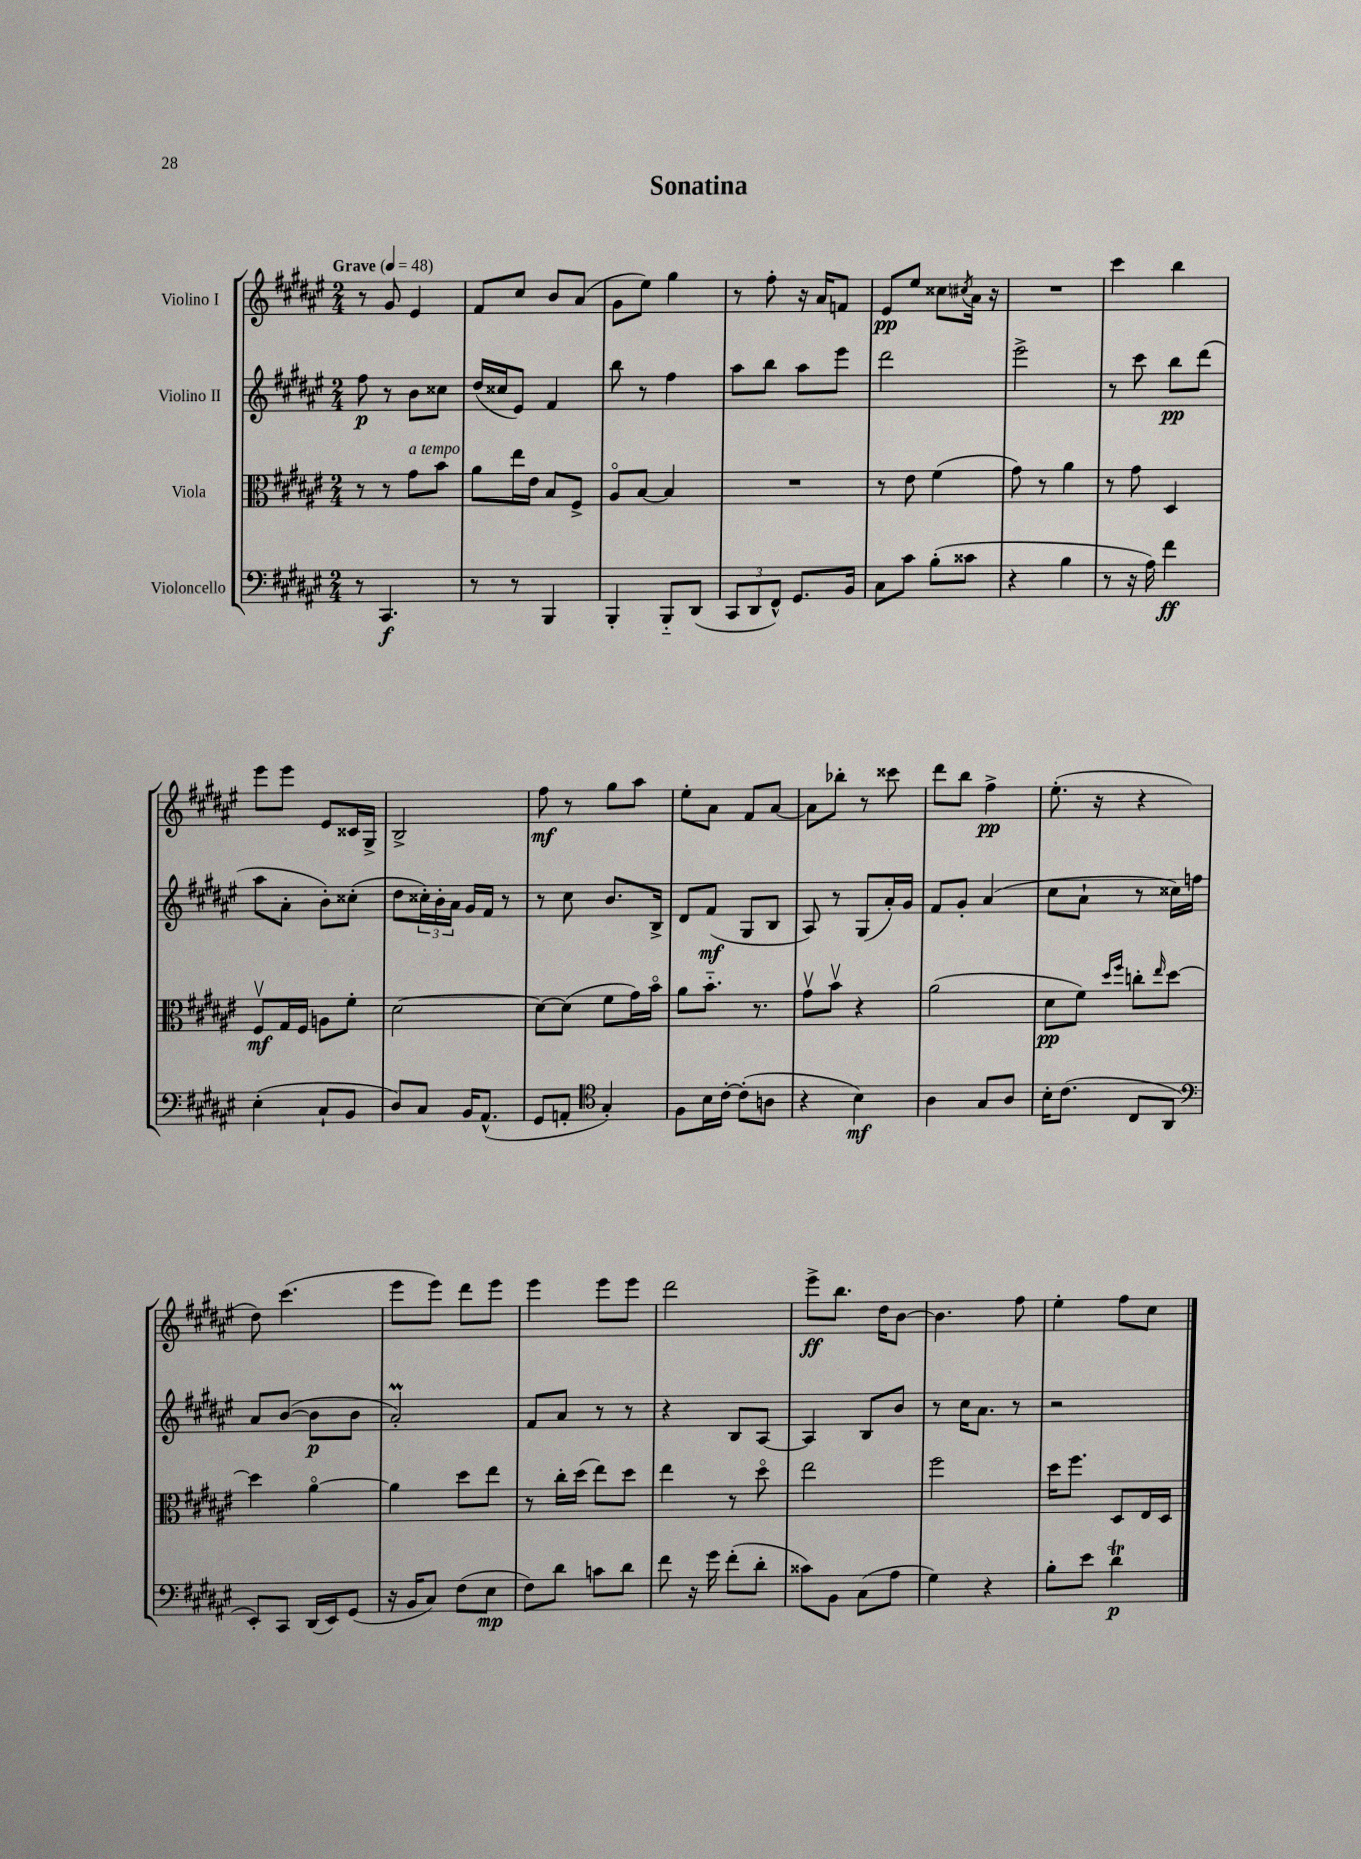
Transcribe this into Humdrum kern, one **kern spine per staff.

**kern	**kern	**kern	**kern
*staff4	*staff3	*staff2	*staff1
*clefF4	*clefC3	*clefG2	*clefG2
*k[f#c#g#d#a#e#]	*k[f#c#g#d#a#e#]	*k[f#c#g#d#a#e#]	*k[f#c#g#d#a#e#]
*M2/4	*M2/4	*M2/4	*M2/4
*MM48	*MM48	*MM48	*MM48
8r	8r	8ff#\	8r
4.CC#/	8r	8r	8g#/
.	8g#\L	8b\L	4e#/
.	8b\J	8cc##\J	.
=	=	=	=
8r	8a#\L	(16dd#/LL	8f#/L
.	.	16cc##/J	.
8r	16ee#\L	8e#/J)	8cc#/J
.	16e#\JJ	.	.
4BBB/	8B/L	4f#/	8b/L
.	8F#^/J	.	(8a#/J
=	=	=	=
4BBB'/	8A#o/L	8bb\	8g#\L
.	[8B/J	8r	8ee#\J)
8BBB'~/L	4B/]	4ff#\	4gg#\
(8DD#/J	.	.	.
=	=	=	=
12CC#/L	2r	8aa#\L	8r
12DD#/	.	.	.
.	.	8bb\J	8ff#'\
12FF#^^/J)	.	.	.
8.GG#/L	.	8aa#\L	16r
.	.	.	16a#/LK
.	.	8eee#\J	8f/J
16BB/Jk	.	.	.
=	=	=	=
8C#\L	8r	2ddd#\	8e#/L
8c#\J	8e#\	.	8ee#/J
(8B'\L	(4f#\	.	8cc##\L
.	.	.	8qcc#/
8c##\J	.	.	16a#\Jk
.	.	.	16r
=	=	=	=
4r	8g#\)	2eee#^\	2r
.	8r	.	.
4B\	4a#\	.	.
=	=	=	=
8r	8r	8r	4ccc#\
16r	8g#\	8ccc#\	.
16A#\)	.	.	.
4f#\	4D#/	8bb\L	4bb\
.	.	(8ddd#\J	.
=	=	=	=
(4E#'\	8F#v/L	8aa#\L	8eee#\L
.	16G#/L	8a#'\J	8eee#\J
.	16F#/JJ	.	.
8C#`/L	8A\L	8b'\L)	8e#/L
8BB/J	8f#'\J	(8cc##'\J	16c##/L
.	.	.	16G#^/JJ
=	=	=	=
8D#/L)	[2d#\	8dd#\L	2B^/
8C#/J	.	24cc##'\L)	.
.	.	24b'\	.
.	.	24a#\JJ	.
16BB/LK	.	16g#/LL	.
(8.AA#^^/J	.	16f#/JJ	.
.	.	8r	.
=	=	=	=
8GG#/L	8d#\_L	8r	8ff#\
8AA'/J	(8d#\]J	8cc#\	8r
*clefC4	*	*	*
4G#'/)	8f#\L	8.b/L	8gg#\L
.	16g#\L)	.	8aa#\J
.	16bo\JJ	16B^/Jk	.
=	=	=	=
8F#\L	8a#\L	8d#/L	8ee#'\L
16B\L	8.b'~\J	(8f#/J	8a#\J
[16c#'\JJ	.	.	.
(8c#'\]L	.	8G#/L	8f#/L
.	8.r	.	.
8A\J	.	8B/J	[8a#/J
=	=	=	=
4r	8g#v\L	8A#/)	8a#\]L
.	8bv\J	8r	8bb-'\J
4B\)	4r	(8G#/L	8r
.	.	16a#'/L)	8ccc##\
.	.	16g#/JJ	.
=	=	=	=
4A#\	(2a#\	8f#/L	8ddd#\L
.	.	8g#'/J	8bb\J
8G#/L	.	(4a#/	4ff#^\
8A#/J	.	.	.
=	=	=	=
16B'\LK	8d#\L	8cc#\L	(8.ee#'\
(8.c#\J	.	.	.
.	8f#\J)	8a#`\J	.
.	.	.	16r
.	16qqdd#/LL	.	.
.	16qqff#/JJ	.	.
8C#/L	8cc'\L	8r	4r
.	16qqee#/	.	.
8AA#/J	[8dd#\J	16cc##\LL)	.
.	.	16ff\JJ	.
=	=	=	=
*clefF4	*	*	*
8EE#'/L)	4dd#\]	8a#/L	8dd#\)
8CC#/J	.	([8b/J	(4.ccc#\
(16DD#/LL	[4a#o\	8b\]L	.
16EE#/J)	.	.	.
(8GG#/J	.	8b\J	.
=	=	=	=
16r	4a#\]	2a#'/)	8eee#\L
16BB/LK	.	.	.
8C#/J)	.	.	8eee#\J)
(8F#\L	8dd#\L	.	8ddd#\L
8E#\J	8ee#\J	.	8eee#\J
=	=	=	=
8F#\L)	8r	8f#/L	4eee#\
8d#\J	16cc#'\LL	8a#/J	.
.	(16dd#\JJ	.	.
8c\L	8ee#\L)	8r	8eee#\L
8d#\J	8dd#\J	8r	8eee#\J
=	=	=	=
8f#\	4ee#\	4r	2ddd#\
16r	.	.	.
16g#\	.	.	.
(8f#'\L	8r	8B/L	.
8d#'\J	8dd#o\	[8A#/J	.
=	=	=	=
8c##\L)	2ee#\	4A#/]	8eee#^\L
8BB\J	.	.	8.bb\J
(8C#\L	.	8B/L	.
.	.	.	16dd#\LK
8A#\J	.	8b/J	[8b\J
=	=	=	=
4G#\)	2ff#\	8r	4.b\]
.	.	16cc#\LK	.
.	.	8.a#\J	.
4r	.	.	.
.	.	8r	8ff#\
=	=	=	=
8B'\L	16dd#\LK	2r	4ee#'\
.	8.ff#\J	.	.
8e#\J	.	.	.
4d#\	8D#/L	.	8ff#\L
.	16E#/L	.	8cc#\J
.	16D#/JJ	.	.
==	==	==	==
*-	*-	*-	*-
